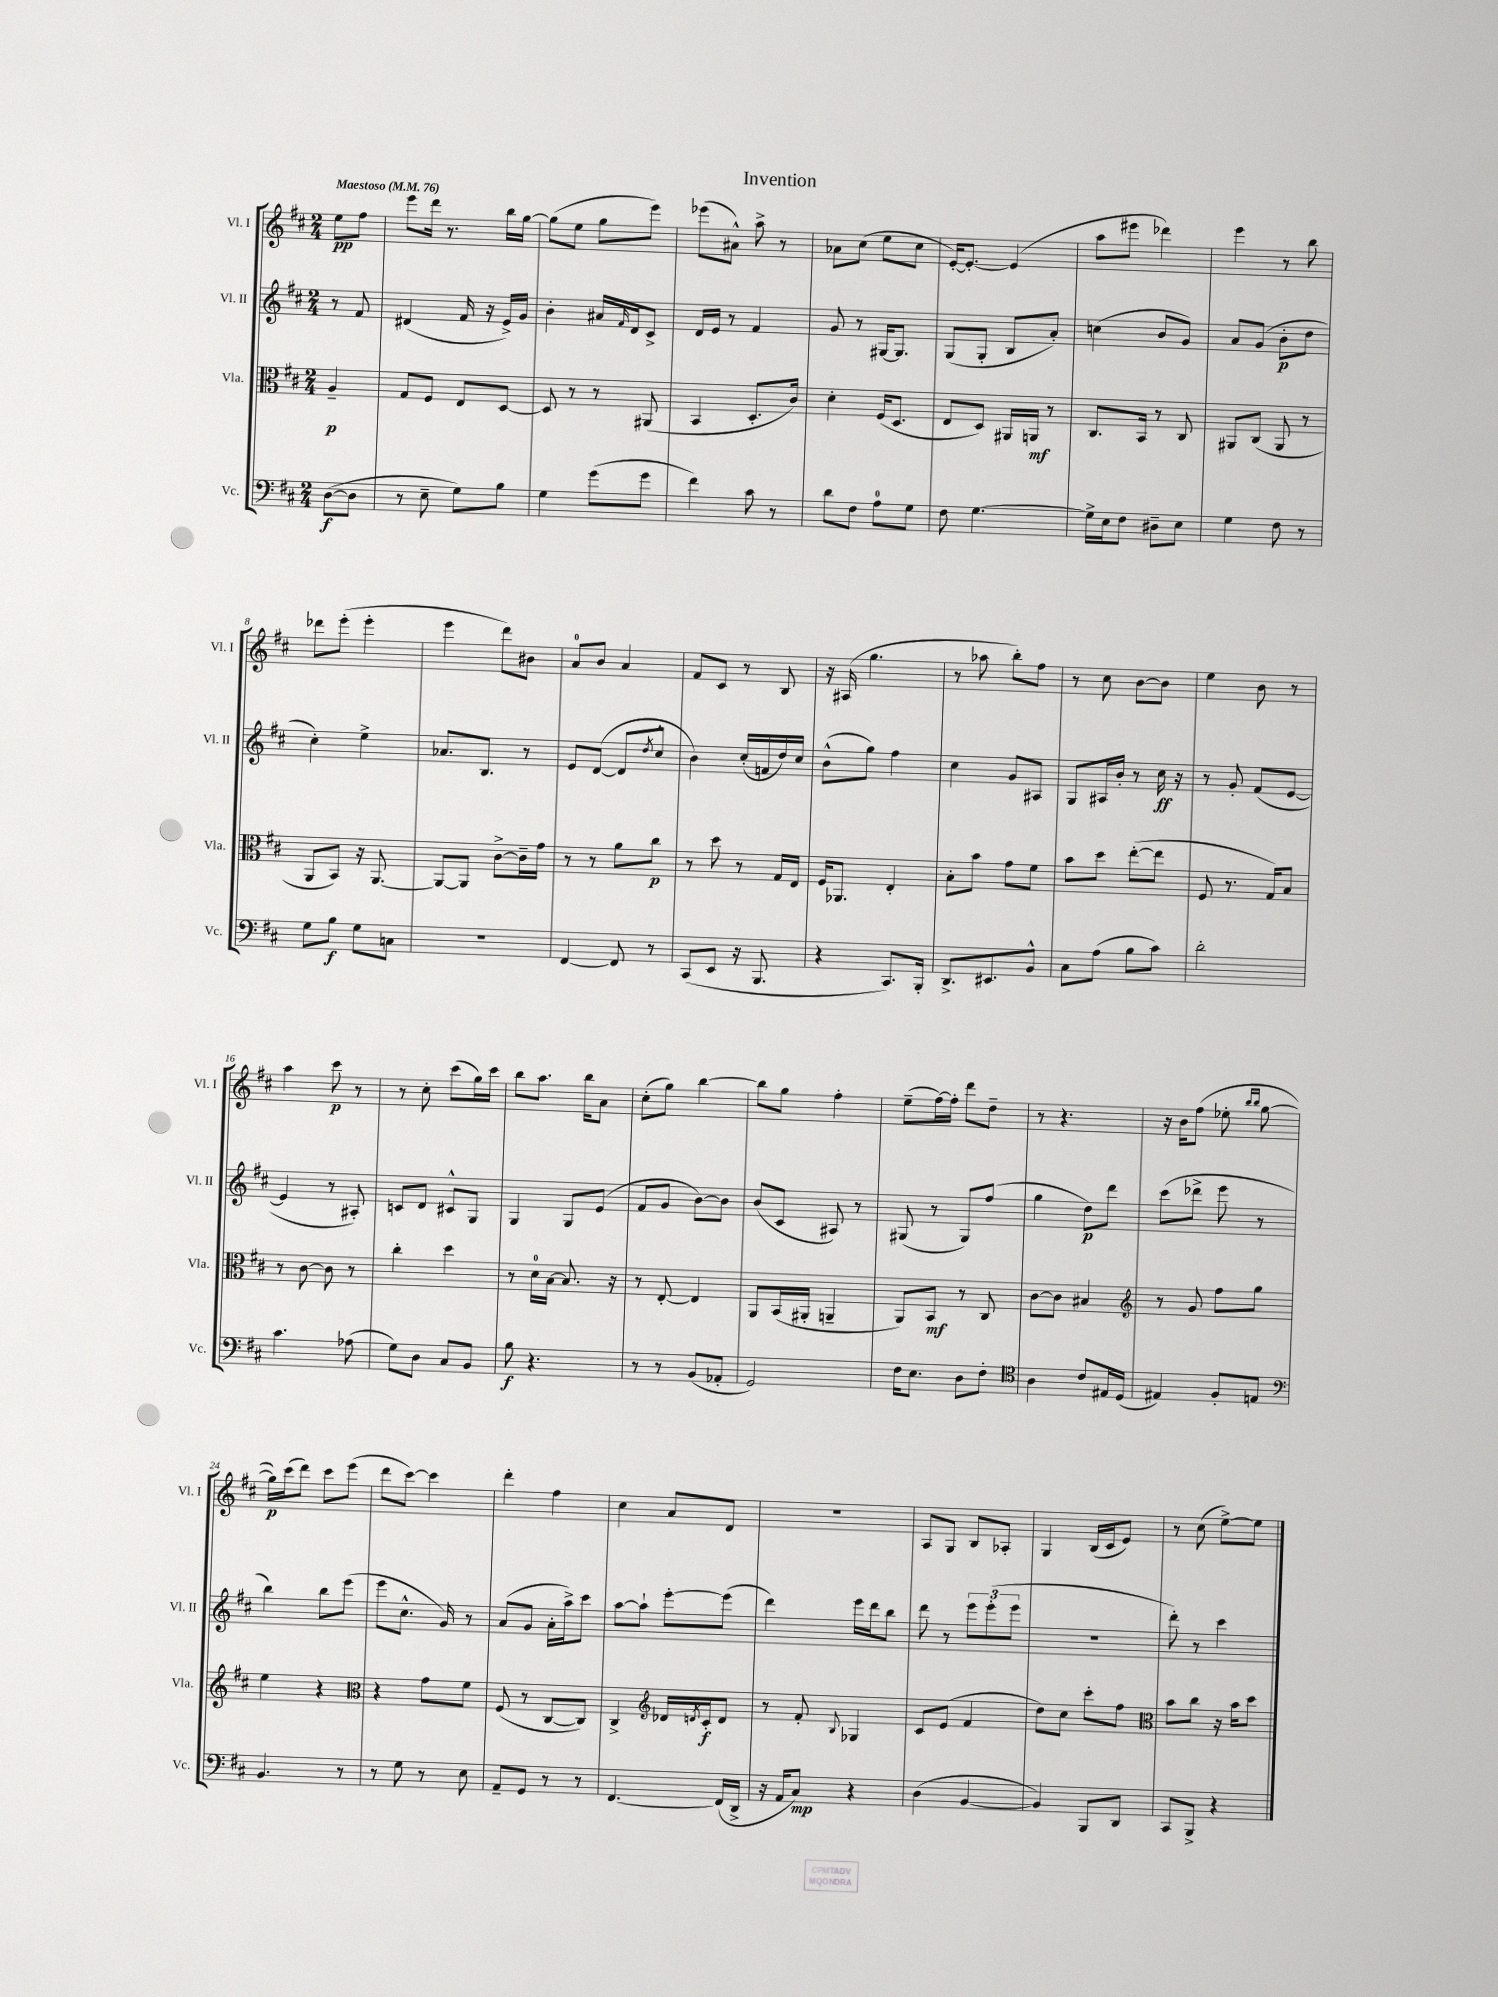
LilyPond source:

\header { title = "Invention" }
<<
\new StaffGroup <<
\new Staff = "s0" \with { instrumentName = "Vl. I" shortInstrumentName = "Vl. I" } {
    \clef treble \key d \major \numericTimeSignature \time 2/4 \partial 4 \tempo "Maestoso" 4 = 76
    e''8\pp fis''8 |
    e'''8 d'''16 r8. b''16 g''16~ |
    g''8( e''8 g''8 e'''8) |
    ees'''8( ais'8-^) a''8-> r8 |
    aes'8 cis''8( e''8 cis''8 |
    e'16~-.) e'8.~-. e'4( |
    a''8 eis'''8 des'''4) |
    e'''4 r8 b''8 |
    des'''8 e'''8-.( e'''4-. |
    e'''4 d'''8) bis'8 |
    a'8-0 b'8 a'4 |
    fis'8 cis'8 r8 b8 |
    r16 ais16( g''4. |
    r8 aes''8 b''8-.) fis''8 |
    r8 cis''8 b'8~ b'8 |
    e''4 b'8 r8 |
    a''4 cis'''8\p r8 |
    r8 cis''8-. cis'''8( g''16) cis'''16 |
    b''8 a''8. b''16 a'8 |
    cis''8-.( g''8) b''4~ |
    b''8 g''8 fis''4-. |
    e''8--( fis''16~) fis''16-. d'''8 d''8-- |
    r8 r4. |
    r16 b'16 fis''8( ees''8-. \grace { b''16 b''16 } g''8~ |
    g''16\p) cis'''16( d'''8) cis'''8 e'''8( |
    d'''8 cis'''8~) cis'''4 |
    d'''4-. fis''4 |
    cis''4 a'8 d'8 |
    R2 |
    a8 g8 b8 aes8-. |
    g4 b16( cis'16 e'8) |
    r8 cis''8( e''8~->) e''8 \bar "|." |
}
\new Staff = "s1" \with { instrumentName = "Vl. II" shortInstrumentName = "Vl. II" } {
    \clef treble \key d \major \numericTimeSignature \time 2/4 \partial 4
    r8 fis'8 |
    dis'4( fis'16 r16 e'16->) g'16 |
    b'4-. ais'16 \grace { fis'16 } d'16 cis'8-> |
    d'16 e'16 r8 fis'4 |
    g'8 r8 gis16~ gis8. |
    g8( g8-. b8 a'8-.) |
    c''4( b'8 g'8) |
    a'8 g'8( b'8-.\p d''8 |
    cis''4-.) e''4-> |
    aes'8. b8. r8 |
    e'8 d'8~( d'8 \acciaccatura { d''8 } cis''8-^ |
    b'4) cis''16-.( f'16 d''16) cis''16 |
    b'8-^( g''8) fis''4 |
    cis''4 g'8 ais8 |
    g8 ais16 b'16-. r8 cis''16\ff r16 |
    r8 g'8-. fis'8( e'8~ |
    e'4 r8 ais8-.) |
    c'8 d'8 cis'8-^ g8 |
    g4 g8 e'8( |
    fis'8 g'8 b'8~) b'8 |
    b'8( cis'8 ais8) r8 |
    gis8( r8 gis8) fis''8( |
    g''4 d''8\p) d'''8 |
    cis'''8( des'''8-> e'''8 r8 |
    b''4) b''8 e'''8( |
    e'''8 cis''8.-^ g'16) r8 |
    a'8( g'8 a'16-. a''16->) cis'''8 |
    a''8~ a''8-! e'''8~-. e'''8( |
    d'''4) e'''16 d'''16 b''8 |
    d'''8 r8 \tuplet 3/2 { e'''8 e'''8-.( e'''8 } |
    R2 |
    d'''8-.) r8 cis'''4 \bar "|." |
}
\new Staff = "s2" \with { instrumentName = "Vla." shortInstrumentName = "Vla." } {
    \clef alto \key d \major \numericTimeSignature \time 2/4 \partial 4
    a4--\p |
    g8 fis8 e8 d8~ |
    d8 r8 r8 ais,8( |
    b,4 d8.-. cis'16) |
    d'4-. fis16( d8. |
    e8 d8) ais,16 a,16\mf r8 |
    cis8. b,16 r8 cis8 |
    ais,8 cis8( ais,8 r8 |
    a,8 b,8) r16 a,8.~ |
    a,8~ a,8 cis'8~-> cis'16-- g'16 |
    r8 r8 a'8 cis''8\p |
    r8 d''8 r8 g16 e16 |
    fis16 aes,8. e4-. |
    b8-. b'8 g'8 fis'8 |
    b'8 d''8 e''8~-.( e''8 |
    fis8 r8. g16) b8 |
    r8 cis'8~ cis'8 r8 |
    cis''4-. d''4 |
    r8 d'16-0 b16~ b8. r16 |
    r8 e8~-. e4 |
    a,8 b,16( ais,16-. a,4-- |
    a,8) b,8\mf r8 cis8 |
    cis'8~ cis'8 bis4 |
    \clef treble r8 g'8 fis''8 g''8 |
    e''4 r4 |
    \clef alto r4 g'8 fis'8 |
    fis8( r8 cis8~ cis8) |
    cis4-> \clef treble des'16 \acciaccatura { d'8 } cis'16-.\f d'8 |
    r8 fis'8-. \appoggiatura { b8 } ges4 |
    cis'8 e'8( fis'4 |
    d''8) cis''8 cis'''8-. fis''8 |
    \clef alto b'8 cis''8 r16 b'16 d''8 \bar "|." |
}
\new Staff = "s3" \with { instrumentName = "Vc." shortInstrumentName = "Vc." } {
    \clef bass \key d \major \numericTimeSignature \time 2/4 \partial 4
    d8~\f( d8 |
    r8 e8-- g8) b8 |
    g4 g'8( g'8 |
    fis'4) cis'8 r8 |
    d'8 fis8 a8-0 g8 |
    fis8 g4.~ |
    g16-> e16 fis8 dis8-- e8 |
    g4 fis8 r8 |
    g8 b8\f g8 c8 |
    R2 |
    fis,4~ fis,8 r8 |
    cis,8( e,8 r16 b,,8. |
    r4 cis,8.) b,,16-. |
    d,8.-> eis,8. b,8-^ |
    cis8 a8( b8 cis'8) |
    d'2-. |
    cis'4. aes8( |
    g8) d8 cis8 b,8 |
    b8\f r4. |
    r8 r8 b,8( aes,8-. |
    g,2) |
    fis16 e8. d8 fis8-. |
    \clef tenor a4 cis'8 eis16 d16( |
    eis4) fis8-. e8 |
    \clef bass b,4. r8 |
    r8 g8 r8 e8 |
    a,8-- g,8 r8 r8 |
    fis,4.~ fis,16( d,16-> |
    r16 a,16 cis8\mp) r4 |
    d4( b,4~ |
    b,4) b,,8 d,8 |
    cis,8 b,,8-> r4 \bar "|." |
}
>>
>>
